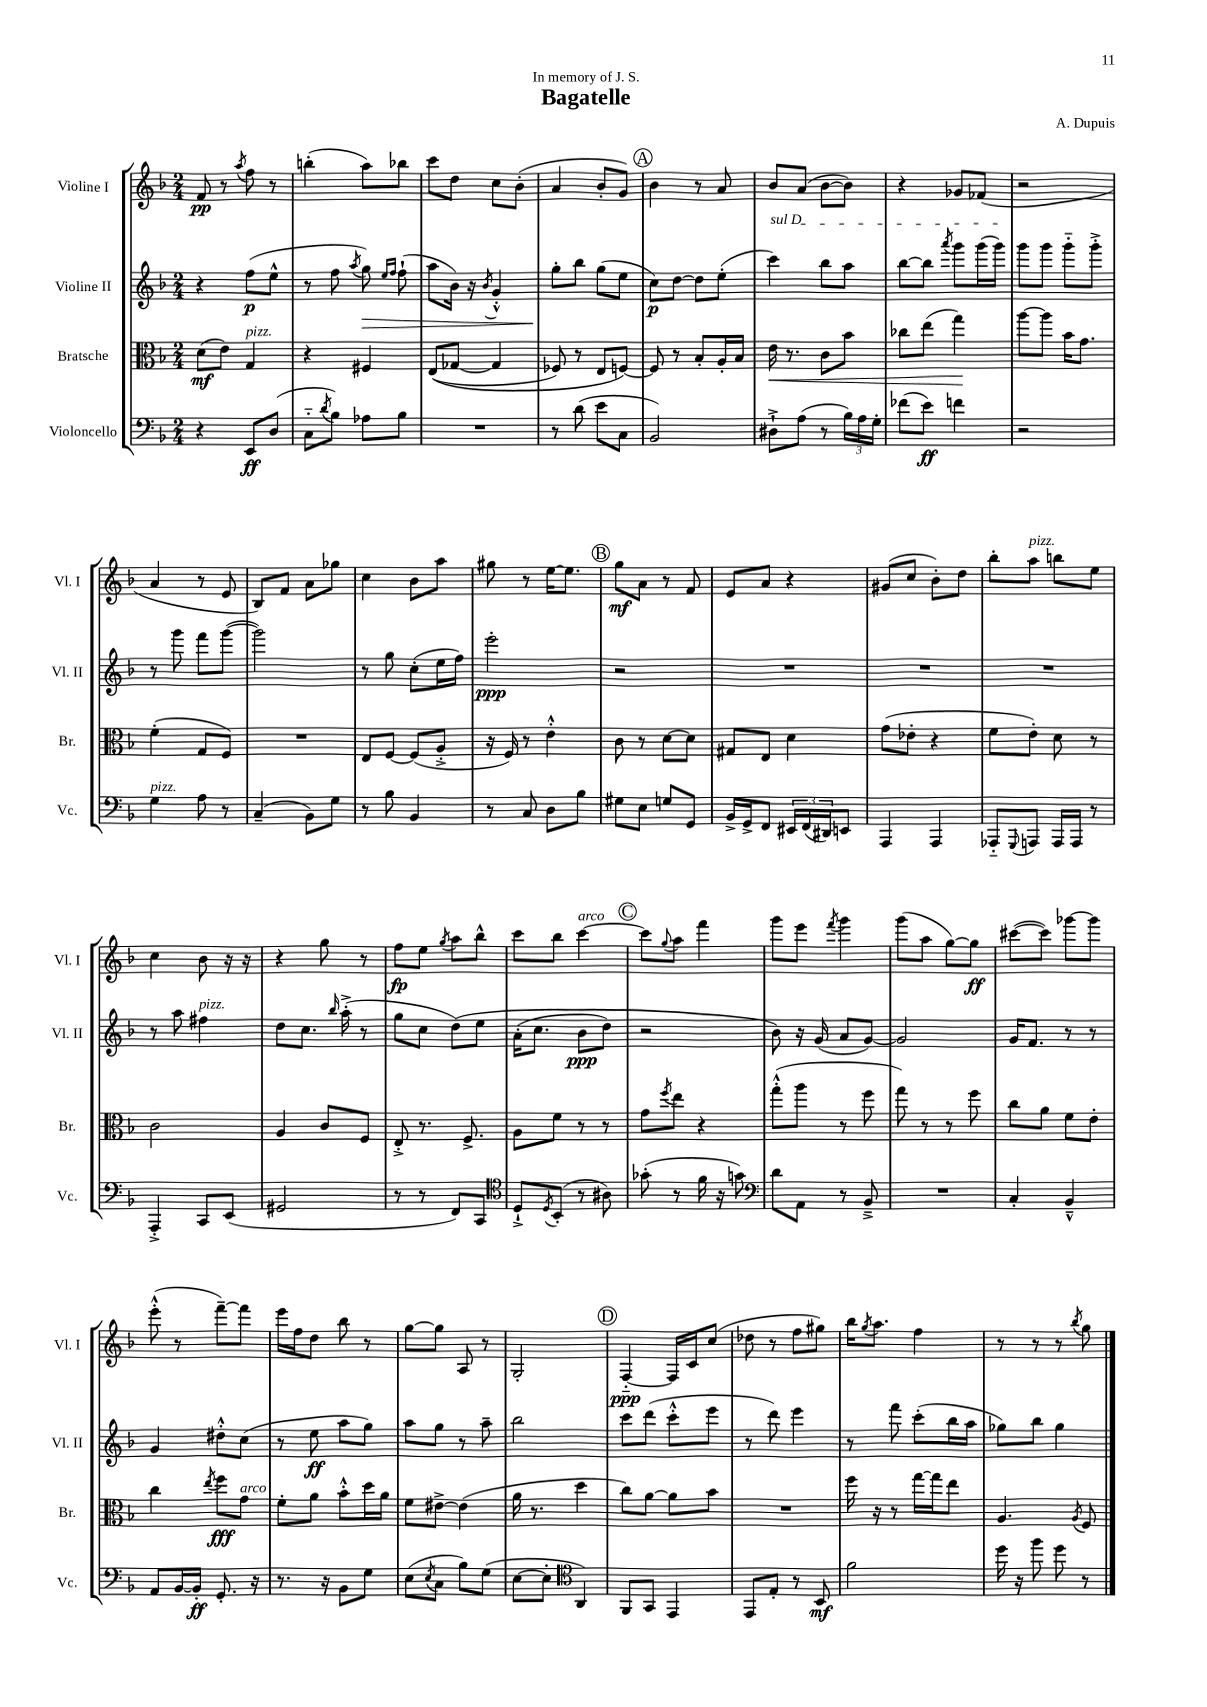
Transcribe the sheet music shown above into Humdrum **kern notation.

**kern	**dynam	**kern	**dynam	**kern	**dynam	**kern	**dynam
*part4	*part4	*part3	*part3	*part2	*part2	*part1	*part1
*staff4	*staff4	*staff3	*staff3	*staff2	*staff2	*staff1	*staff1
*I"Violoncello	*	*I"Bratsche	*	*I"Violine II	*	*I"Violine I	*
*I'Vc.	*	*I'Br.	*	*I'Vl. II	*	*I'Vl. I	*
*clefF4	*	*clefC3	*	*clefG2	*	*clefG2	*
*k[b-]	*	*k[b-]	*	*k[b-]	*	*k[b-]	*
*M2/4	*	*M2/4	*	*M2/4	*	*M2/4	*
=1	=1	=1	=1	=1	=1	=1	=1
4r	.	(8d\L	mf	4r	.	8f/	pp
.	.	8e\J)	.	.	.	8r	.
.	.	.	.	.	.	8qaa/	.
!	!	!LO:TX:a:i:t=pizz.	!	!	!	!	!
8EE/L	ff	4G/	.	(8ff\L	p	8ff\	.
(8D/J	.	.	.	8ee^^\J	.	8r	.
=2	=2	=2	=2	=2	=2	=2	=2
8C\L	.	4r	.	8r	.	(4bbn'\	.
8qd/	.	.	.	.	.	.	.
8B-\J)	.	.	.	8ff\	.	.	.
.	.	.	.	8qaa/	.	.	.
!	!	!	!	!	!LO:HP:b	!	!
8A-X\L	.	4F#X/	.	8gg\)	>	8aa\L)	.
.	.	.	.	16qqee/LL	.	.	.
.	.	.	.	16qqff/JJ	.	.	.
8B-\J	.	.	.	(8ff`\	.	8bb-X\J	.
=3	=3	=3	=3	=3	=3	=3	=3
2r	.	((8E/L	.	8aa\L	.	8ccc\L	.
.	.	[8G-X/J	.	16b-\Jk)	.	8dd\J	.
.	.	.	.	16r	.	.	.
.	.	.	.	8qb-/	.	.	.
.	.	4G-/]	.	4g'^^/	.	8cc\L	.
.	.	.	.	.	.	(8b-'\J	.
=4	=4	=4	=4	=4	=4	=4	=4
8r	.	8F-X/)	.	8gg'\L	.	4a/	.
(8d\	.	8r	.	8bb-\J	]	.	.
8e\L	.	8E/L	.	(8gg\L	.	8b-'/L	.
8C\J	.	[8Fn/J)	.	8ee\J	.	8g/J)	.
!!LO:REH:place=s1:t=A
=5	=5	=5	=5	=5	=5	=5	=5
2BB-/)	.	8F/]	.	8cc\L)	p	4b-\	.
.	.	8r	.	[8dd\J	.	.	.
.	.	8B-'/L	.	8dd\L]	.	8r	.
.	.	16A'/L	.	(8ee'\J	.	8a/	.
.	.	16B-/JJ	.	.	.	.	.
=6	=6	=6	=6	=6	=6	=6	=6
!	!	!	!	!LO:TX:a:i:t=sul D	!	!	!
!	!	!	!LO:HP:b	!	!	!	!
8D#X`^\L	.	16e\	<	4ccc\)	.	8b-/L	.
.	.	8.r	.	.	.	.	.
(8A\J	.	.	.	.	.	(8a/J	.
8r	.	8c\L	.	8bb-\L	.	[8b-\L	.
24B-\LL)	.	8b-\J	.	8aa\J	.	8b-\J])	.
24A\	.	.	.	.	.	.	.
24G'\JJ	.	.	.	.	.	.	.
=7	=7	=7	=7	=7	=7	=7	=7
(8f-X\L	.	8cc-X\L	.	[8bb-\L	.	4r	.
8e\J)	ff	(8ee\J	.	8bb-\J]	.	.	.
.	.	.	.	8qaaa/	.	.	.
4fn\	.	4gg\)	.	8ggg\L	.	8g-X/L	.
.	.	.	.	(16ggg\L	.	(8f-X/J	.
.	.	.	.	16ggg\JJ)	.	.	.
.	.	.	[	.	.	.	.
=8	=8	=8	=8	=8	=8	=8	=8
2r	.	[8aa\L	.	8ggg\L	.	2r	.
.	.	8aa\J]	.	8ggg\J	.	.	.
.	.	16b-\KL	.	8ggg\L	.	.	.
.	.	8.g\J	.	.	.	.	.
.	.	.	.	8ggg'^\J	.	.	.
!!LO:LB:g=z
=9	=9	=9	=9	=9	=9	=9	=9
!LO:TX:a:i:t=pizz.	!	!	!	!	!	!	!
4G\	.	(4f'\	.	8r	.	4a/	.
.	.	.	.	8ggg\	.	.	.
8A\	.	8G/L	.	8fff\L	.	8r	.
8r	.	8F/J)	.	([8ggg\J	.	8e/	.
=10	=10	=10	=10	=10	=10	=10	=10
(4C~/	.	2r	.	2ggg\])	.	8B-/L)	.
.	.	.	.	.	.	8f/J	.
8BB-\L)	.	.	.	.	.	8a\L	.
8G\J	.	.	.	.	.	8gg-X\J	.
=11	=11	=11	=11	=11	=11	=11	=11
8r	.	8E/L	.	8r	.	4cc\	.
8B-\	.	[8F/J	.	8gg\	.	.	.
4BB-/	.	(8F/L]	.	(8cc'\L	.	8b-\L	.
.	.	8A'^/J	.	16ee\L	.	8aa\J	.
.	.	.	.	16ff\JJ)	.	.	.
=12	=12	=12	=12	=12	=12	=12	=12
8r	.	16r	.	2eee'\	ppp	8gg#X\	.
.	.	16F/)	.	.	.	.	.
8C/	.	8r	.	.	.	8r	.
8D\L	.	4e'^^\	.	.	.	[16ee\KL	.
.	.	.	.	.	.	8.ee\J]	.
8B-\J	.	.	.	.	.	.	.
!!LO:REH:place=s1:t=B
=13	=13	=13	=13	=13	=13	=13	=13
8G#X\L	.	8c\	.	2r	.	8gg\L	mf
8E\J	.	8r	.	.	.	8a\J	.
8Gn/L	.	[8d\L	.	.	.	8r	.
8GG/J	.	8d\J]	.	.	.	8f/	.
=14	=14	=14	=14	=14	=14	=14	=14
16BB-^/LL	.	8G#X/L	.	2r	.	8e/L	.
16GG^/J	.	.	.	.	.	.	.
8FF/J	.	8E/J	.	.	.	8a/J	.
24EE#X/LL	.	4d\	.	.	.	4r	.
(24FF/	.	.	.	.	.	.	.
24DD#X/J)	.	.	.	.	.	.	.
8EEn/J	.	.	.	.	.	.	.
=15	=15	=15	=15	=15	=15	=15	=15
4AAA/	.	(8g\L	.	2r	.	(8g#X/L	.
.	.	8e-X'\J	.	.	.	8cc/J	.
4AAA/	.	4r	.	.	.	8b-'\L)	.
.	.	.	.	.	.	8dd\J	.
=16	=16	=16	=16	=16	=16	=16	=16
8AAA-X/L	.	8f\L	.	2r	.	8bb-'\L	.
8qqGGG/	.	.	.	.	.	.	.
!	!	!	!	!	!	!LO:TX:a:i:t=pizz.	!
8AAAn/J	.	8e'\J)	.	.	.	8aa\J	.
16AAA/LL	.	8d\	.	.	.	8bbn\L	.
16AAA/JJ	.	.	.	.	.	.	.
8r	.	8r	.	.	.	8ee\J	.
!!LO:LB:g=z
=17	=17	=17	=17	=17	=17	=17	=17
4AAA'^/	.	2c\	.	8r	.	4cc\	.
.	.	.	.	8aa\	.	.	.
!	!	!	!	!LO:TX:a:i:t=pizz.	!	!	!
8CC/L	.	.	.	4ff#X\	.	8b-\	.
(8EE/J	.	.	.	.	.	16r	.
.	.	.	.	.	.	16r	.
=18	=18	=18	=18	=18	=18	=18	=18
2GG#X/	.	4A/	.	8dd\L	.	4r	.
.	.	.	.	8.cc\J	.	.	.
.	.	8c/L	.	.	.	8gg\	.
.	.	.	.	16qqbb-/	.	.	.
.	.	.	.	(16aa'^\	.	.	.
.	.	8F/J	.	8r	.	8r	.
=19	=19	=19	=19	=19	=19	=19	=19
8r	.	8E'^/	.	8gg\L	.	8ff\L	fp
8r	.	8.r	.	8cc\J	.	8ee\J	.
.	.	.	.	.	.	8qgg/	.
8FF/L)	.	.	.	(8dd\L)	.	8aa\L	.
.	.	8.F^/	.	.	.	.	.
8CC/J	.	.	.	8ee\J	.	8bb-^^\J	.
=20	=20	=20	=20	=20	=20	=20	=20
*clefC4	*	*	*	*	*	*	*
8D`^/L	.	8A\L	.	(16a'\KL	.	8ccc\L	.
.	.	.	.	8.cc\J	.	.	.
8qD/	.	.	.	.	.	.	.
(8BB-'/J	.	8f\J	.	.	.	8bb-\J	.
!	!	!	!	!	!	!LO:TX:a:i:t=arco	!
8r	.	8r	.	8b-\L	ppp	[4ccc\	.
8A#X\)	.	8r	.	8dd\J)	.	.	.
!!LO:REH:place=s1:t=C
=21	=21	=21	=21	=21	=21	=21	=21
(8g-X'\	.	8g\L	.	2r	.	8ccc\L]	.
.	.	8qff/	.	.	.	8qqgg/	.
8r	.	8ee\J	.	.	.	8aa\J	.
16f\	.	4r	.	.	.	4fff\	.
16r	.	.	.	.	.	.	.
8gn\)	.	.	.	.	.	.	.
=22	=22	=22	=22	=22	=22	=22	=22
*clefF4	*	*	*	*	*	*	*
8d\L	.	(8gg'^^\L	.	8b-\)	.	8ggg\L	.
8AA\J	.	8aa\J	.	16r	.	8eee\J	.
.	.	.	.	(16g/	.	.	.
.	.	.	.	.	.	8qfff/	.
8r	.	8r	.	8a/L	.	4ggg\	.
8BB-~^/	.	8ff\	.	[8g/J)	.	.	.
=23	=23	=23	=23	=23	=23	=23	=23
2r	.	8gg\)	.	2g/]	.	(8ggg\L	.
.	.	8r	.	.	.	8aa\J	.
.	.	8r	.	.	.	[8gg\L)	.
.	.	8ff\	.	.	.	8gg\J]	ff
=24	=24	=24	=24	=24	=24	=24	=24
4C'/	.	8cc\L	.	16g/KL	.	([8ccc#X\L	.
.	.	.	.	8.f/J	.	.	.
.	.	8a\J	.	.	.	8ccc#\J])	.
4BB-~^^/	.	8f\L	.	8r	.	[8ggg-X\L	.
.	.	8e'\J	.	8r	.	8ggg-\J]	.
!!LO:LB:g=z
=25	=25	=25	=25	=25	=25	=25	=25
8AA/L	.	4cc\	.	4g/	.	(8eee'^^\	.
[16BB-/L	.	.	.	.	.	8r	.
16BB-'/JJ]	ff	.	.	.	.	.	.
.	.	8qee/	.	.	.	.	.
8.GG'/	.	8ff\L	fff	8dd#X'^^\L	.	[8fff~\L)	.
!	!	!LO:TX:a:i:t=arco	!	!	!	!	!
.	.	8g\J	.	(8cc\J	.	8fff\J]	.
16r	.	.	.	.	.	.	.
=26	=26	=26	=26	=26	=26	=26	=26
8.r	.	8f'\L	.	8r	.	16eee\LL	.
.	.	.	.	.	.	16ff\J	.
.	.	8a\J	.	8ee\	ff	8dd\J	.
16r	.	.	.	.	.	.	.
8BB-\L	.	8b-'^^\L	.	8aa\L	.	8bb-\	.
8G\J	.	16dd\L	.	8gg\J)	.	8r	.
.	.	16a\JJ	.	.	.	.	.
=27	=27	=27	=27	=27	=27	=27	=27
(8E\L	.	8f\L	.	8aa\L	.	[8gg\L	.
8qE/	.	.	.	.	.	.	.
8C\J	.	[8e#X^\J	.	8gg\J	.	8gg\J]	.
8B-\L)	.	(4e#\]	.	8r	.	8A/	.
(8G\J	.	.	.	8aa~\	.	8r	.
=28	=28	=28	=28	=28	=28	=28	=28
[8E\L	.	16a\	.	2bb-\	.	2G'/	.
.	.	8.r	.	.	.	.	.
8E'\J]	.	.	.	.	.	.	.
*clefC4	*	*	*	*	*	*	*
4AA/)	.	4dd\	.	.	.	.	.
!!LO:REH:place=s1:t=D
=29	=29	=29	=29	=29	=29	=29	=29
8FF/L	.	8cc\L)	.	8ccc\L	.	[4F/	ppp
8GG/J	.	[8a\J	.	(8ddd\J	.	.	.
4EE/	.	8a\L]	.	8ccc'^^\L	.	16F/LL]	.
.	.	.	.	.	.	16c/J	.
.	.	8b-\J	.	8eee\J	.	(8cc/J	.
=30	=30	=30	=30	=30	=30	=30	=30
8EE/L	.	2r	.	8r	.	8dd-X\	.
8E'/J	.	.	.	8ddd\)	.	8r	.
8r	.	.	.	4eee\	.	8ff\L	.
8BB-/	mf	.	.	.	.	8gg#X\J)	.
=31	=31	=31	=31	=31	=31	=31	=31
2f\	.	16ff\	.	8r	.	16bb-\KL	.
.	.	.	.	.	.	8qgg/	.
.	.	16r	.	.	.	8.aa\J	.
.	.	8r	.	8fff\	.	.	.
.	.	[16gg\LL	.	(8ccc'\L	.	4ff\	.
.	.	16gg\J]	.	.	.	.	.
.	.	8ee\J	.	16bb-\L	.	.	.
.	.	.	.	16aa\JJ	.	.	.
=32	=32	=32	=32	=32	=32	=32	=32
16dd\	.	4.A/	.	8gg-X\L)	.	8r	.
16r	.	.	.	.	.	.	.
8ff\	.	.	.	8bb-\J	.	8r	.
8dd\	.	.	.	4gg-\	.	8r	.
.	.	8qA/	.	.	.	8qbb-/	.
8r	.	8F/	.	.	.	8gg\	.
==	==	==	==	==	==	==	==
*-	*-	*-	*-	*-	*-	*-	*-
